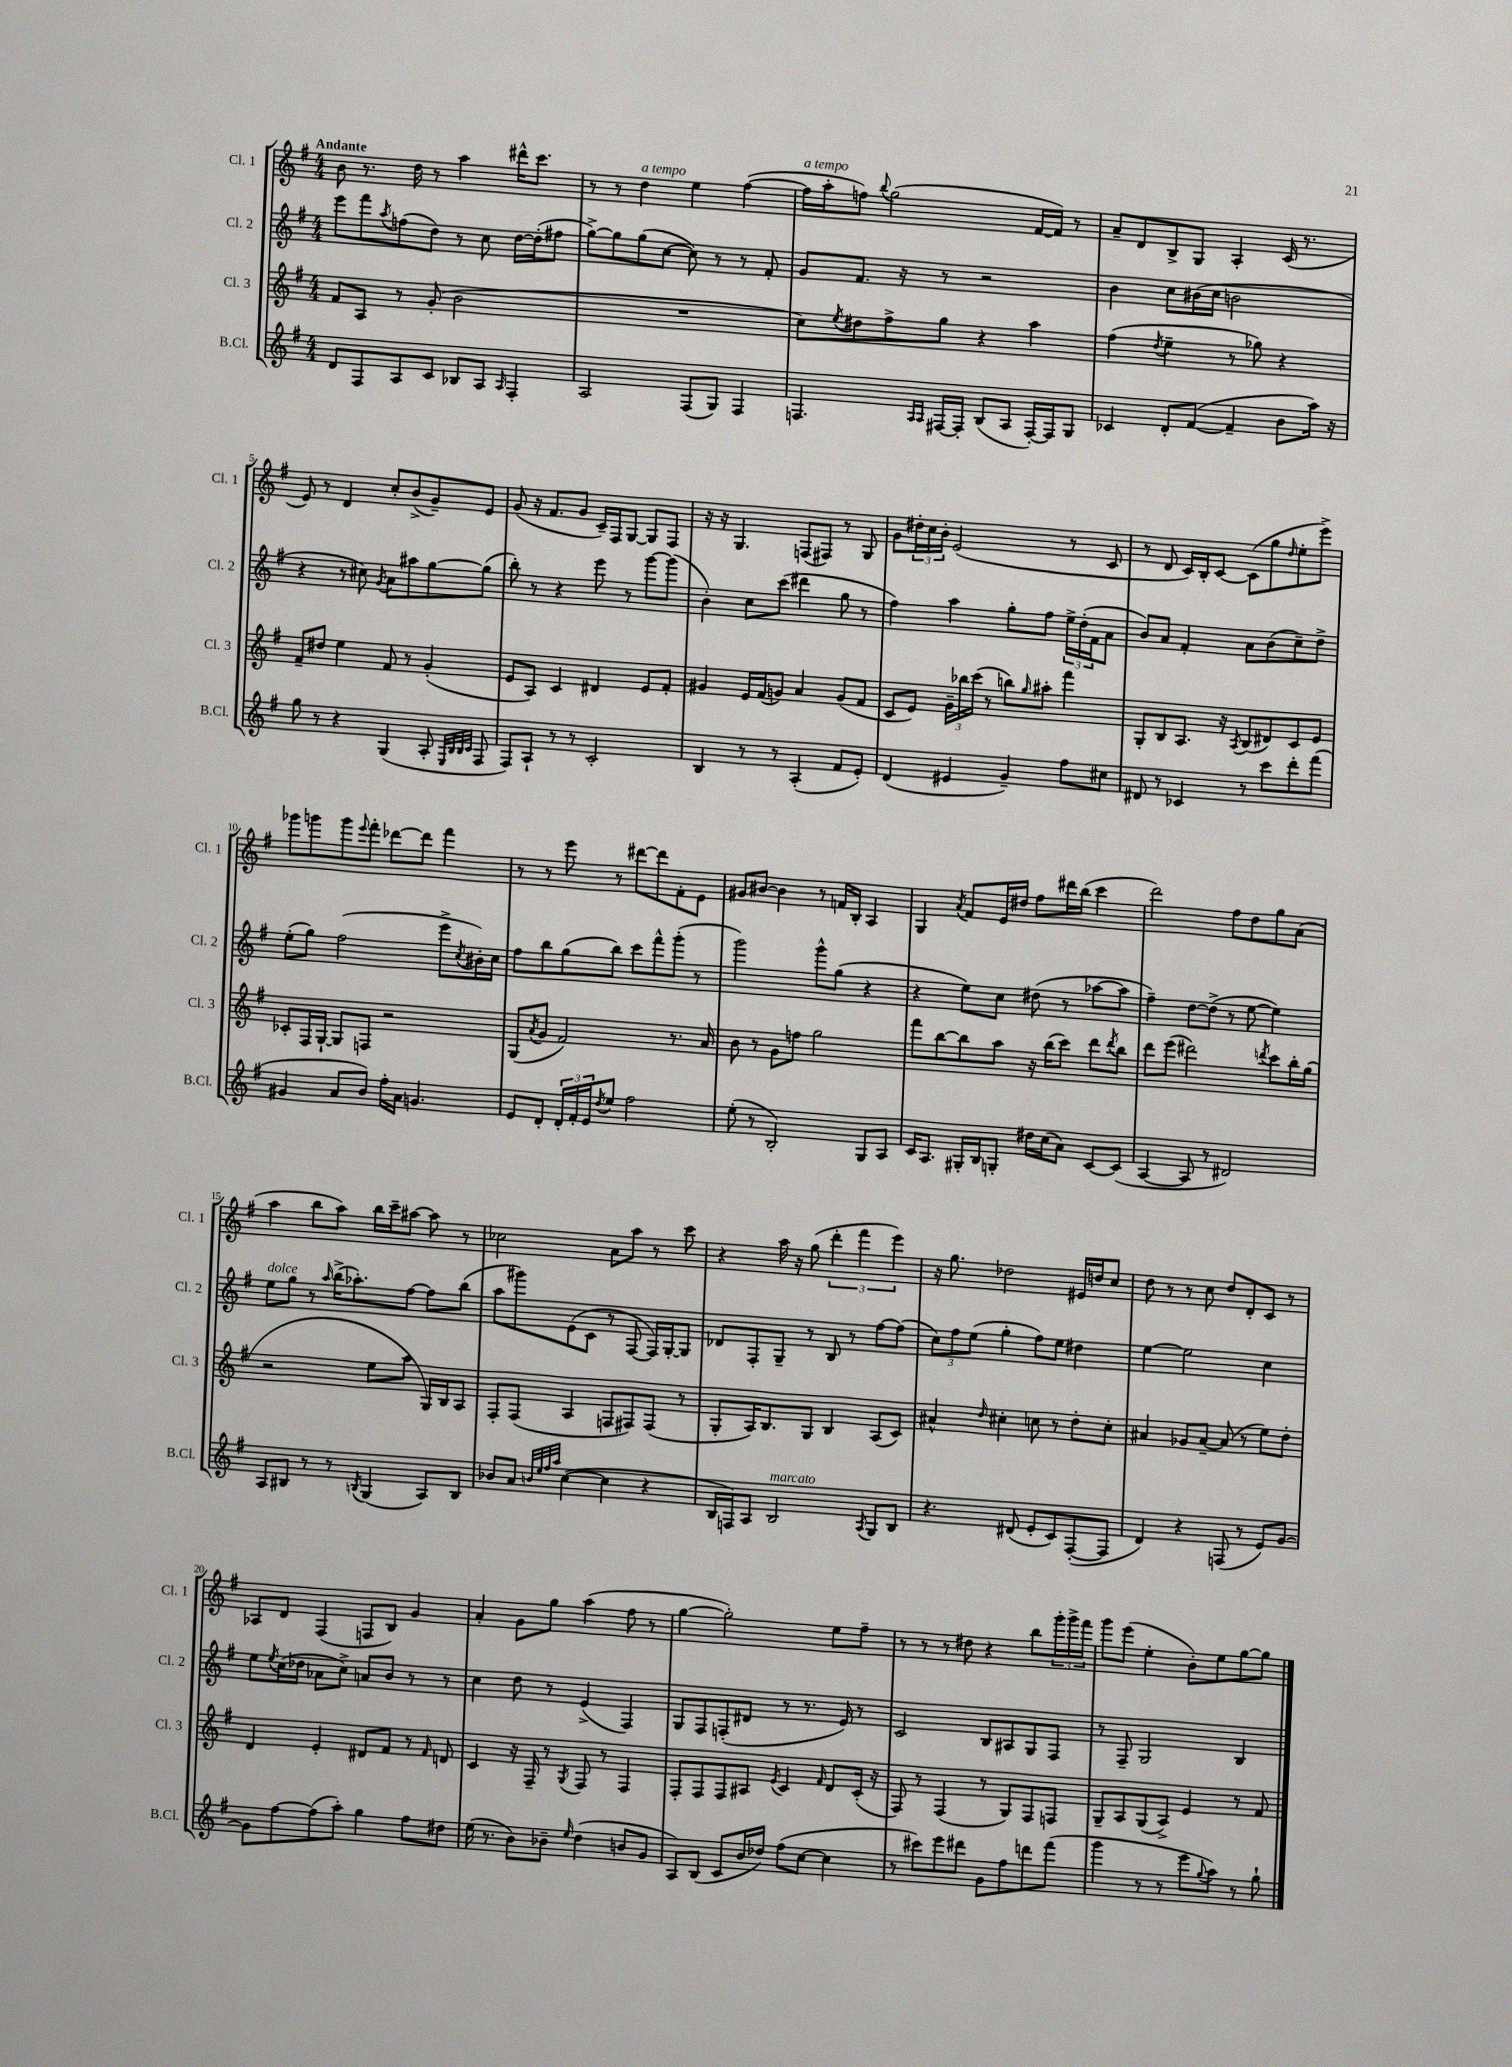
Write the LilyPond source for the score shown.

<<
\new StaffGroup <<
\new Staff = "s0" \with { instrumentName = "Cl. 1" shortInstrumentName = "Cl. 1" } {
    \clef treble \key g \major \numericTimeSignature \time 4/4 \tempo "Andante"
    b'8 r8. d''16 r8 a''4 dis'''16-^ c'''8. |
    r8 r8 d''4^\markup { \italic "a tempo" } e''4 fis''4~( |
    fis''16^\markup { \italic "a tempo" } a''16-. f''8) \appoggiatura { b''8 } g''2( fis'16~ fis'16) r8 |
    a'8-- d'8 b8-> g8 a4-. c'16( r8. |
    e'8) r8 d'4 c''8-. b'8->( g'8--) e'8 |
    g'8( r16 fis'8. g'8 c'16--) fis16 g8~ g8 fis8 |
    r16 r16 g4. f8( fis8) r8 g8 |
    g'8 \tuplet 3/2 { dis''16-. c''16 b'16-. } e'2( r8 c'8 |
    r8 d'8 c'16) b16-. c'8~ c'8( g''8 \grace { d''16 } e''8-. e'''8->) |
    ges'''8 g'''8 g'''8 \appoggiatura { e'''8 } fis'''8-. des'''8~ des'''8 fis'''4 |
    r8 r8 e'''8 r8 dis'''8~ dis'''8 fis'8-. e'8 |
    gis'8 bis'8~ bis'4 r8 f'16 b16-. a4 |
    g4 \acciaccatura { a'8 } fis'8 e'16 dis''16 fis''8 dis'''16 b''16( c'''4 |
    d'''2) fis''8 d''8 g''8 a'8( |
    a''4 b''8 a''8) b''16 c'''16-- ais''8~ ais''8 r8 |
    ces''2 a'8 a''8 r8 c'''8 |
    r4 a''16 r16 g''8( \tuplet 3/2 { d'''4-. fis'''4 e'''4) } |
    r16 g''8. des''2 eis'16 d''16 c''8 |
    d''8 r8 r8 c''8 d''8 d'8-. c'8 r8 |
    aes8 d'8 fis4( f8 b8) g'4 |
    a'4-. g'8 g''8 a''4( fis''8 r8 |
    g''4~ g''2-.) e''8 fis''8-- |
    r8 r8 r8 dis''8 r4 b''8 \tuplet 3/2 { g'''16-. g'''16-> fis'''16 } |
    g'''8 e'''8( e''4-. b'8-.) e''8 g''8~ g''8 \bar "|." |
}
\new Staff = "s1" \with { instrumentName = "Cl. 2" shortInstrumentName = "Cl. 2" } {
    \clef treble \key g \major \numericTimeSignature \time 4/4
    e'''8 fis'''8 \acciaccatura { a''8 } f''8( d''8) r8 c''8 d''16~ d''16-.( fis''8 |
    g''8~->) g''8 g''8( c''8~ c''8) r8 r8 fis'8-. |
    g'8 fis'8. r16 r8 r2 |
    b'4 c''8 bis'16( c''16 b'2 |
    r4 r8 cis''8) \acciaccatura { g'8 } a'8 ais''8 g''8~ g''8( |
    b''8-.) r8 r4 e'''8 r8 g'''8~ g'''8( |
    b'4-.) c''8 c'''8( dis'''4 g''8 r8 |
    fis''4) a''4 g''8-. fis''8 \tuplet 3/2 { e''16-> d''16-.( fis'16 } a'8 |
    b'8) a'8 fis'4-. a'8 b'8( c''8--) d''8-> |
    e''8-.( g''8) fis''2( e'''8-> \acciaccatura { c''8 } bis'16-.) c''16 |
    fis''8 b''8 g''8( b''8) c'''8 fis'''8-^ g'''8-.( r8 |
    g'''2) g'''8-^ g''8( r4 |
    r4 e''8) c''8 dis''8( r8 aes''8~ aes''8 |
    fis''4--) d''8~ d''8->( r8 e''8~ e''4) |
    e''8^\markup { \italic "dolce" } g''8 r8 \grace { a''16 } b''16->( aes''8.-.) fis''8~ fis''8 b''8( |
    a''8 gis'''8) e'8( c'8 r8 fis8~ fis16) g16~-. g8 |
    des'8 fis8-. g8-- r8 b8 r8 fis''8~ fis''8( |
    \tuplet 3/2 { c''8) fis''8 e''8( } g''4-. fis''8) e''8 dis''4 |
    e''4~ e''2 c''4 |
    e''8 \acciaccatura { e''8 } c''16( des''16 aes'8 c''8->) a'8 b'8 r8 r8 |
    c''4 d''8 r8 e'4->( fis4) |
    g8 fis8 f8-.( dis'8 r8 r8. e'16) r8 |
    c'2 b8 ais8 g8 fis8 |
    r8 fis8-- g2 b4 \bar "|." |
}
\new Staff = "s2" \with { instrumentName = "Cl. 3" shortInstrumentName = "Cl. 3" } {
    \clef treble \key g \major \numericTimeSignature \time 4/4
    fis'8 a8 r8 g'8-.( b'2 |
    R1 |
    c''8) \acciaccatura { e''8 } dis''8 fis''8-> g''8 r4 a''4 |
    fis''4( \acciaccatura { d''8 } e''4-- r8 ges''8) r4 |
    fis'8-- dis''8 e''4 fis'8 r8 g'4-.( |
    e'8 a8) c'4 dis'4 e'8 fis'8-. |
    gis'4 e'16 fis'16( g'8) a'4 g'8( fis'8 |
    c'8 e'8) \tuplet 3/2 { g'16-- bes''16 c'''16( } r8 b''8) \grace { g''16 } ais''8-. fis'''4 |
    g8-. b8 a8. r16 \acciaccatura { a8 } b8( dis'8) c'8 e'8 |
    ces'8-. fis16 g16~-! g8 f8 r2 |
    g8( \acciaccatura { a'8 } g'8 fis'2) r8. a'16 |
    b'8 r8 g'8 f''8 g''2 |
    fis'''8 b''8~ b''8 a''8 r16 b''16( c'''8) d'''8 \acciaccatura { d'''8 } b''8 |
    d'''8 e'''8( dis'''2) \acciaccatura { d'''8 } c'''8 b''16-. g''16( |
    r2 e''8 a''8 g16) b16 a8 |
    fis8-. fis8( a4 f8 fis8) fis8( r8 |
    g8-. a16) b8. g8 b4 a8( c'8) |
    ais'4-^ \grace { d''16 } cis''4-. c''8 r8 d''8-. c''8-. |
    ais'4 ges'8 ais'8~-- ais'8( r8 e''8) d''8-. |
    d'4 e'4-. dis'8 fis'8 r8 \grace { fis'16 } d'8 |
    c'4 r16 fis16-- r8 \acciaccatura { g8 } fis8 r8 fis4 |
    fis8-. fis8 fis8 ais8 \acciaccatura { e'8 } c'4 \grace { fis'16 } d'8 c'16-.( r16 |
    fis8) r8 fis4( r8 g8) fis8 f8 |
    g8-- a8 g8( a8->) e'4 r8 fis'8 \bar "|." |
}
\new Staff = "s3" \with { instrumentName = "B.Cl." shortInstrumentName = "B.Cl." } {
    \clef treble \key g \major \numericTimeSignature \time 4/4
    d'8 fis8 a8 c'8 bes8 a8 \grace { a16 } fis4-. |
    a2 fis8( g8) fis4 |
    f4. \grace { a16 a16 } fis16~ fis16-. b8( a8 fis16~-.) fis16 g8 |
    ces'4 d'8-. fis'8~( fis'4-- b'8 a''16) r16 |
    g''8 r8 r4 g4( a8-. \grace { e32 b32 b32 c'32 } fis8 |
    fis8) a8-! r8 r8 c'2-. |
    b4 r8 r8 a4-.( fis'8 e'8-.) |
    d'4( eis'4 g'4--) fis''8 cis''8 |
    dis'8 r8 ces'4 r8 c'''8 d'''8-. fis'''8( |
    gis'4 a'8 b'8) fis''16-. a'16 g'4. |
    e'8 d'8-. \tuplet 3/2 { d'16-. fis'16-. e'16 } \acciaccatura { d''8 } e''8 fis''2 |
    e''8-.( r8 b2-.) g8 a8 |
    c'16 a8. gis16-. b16 g8-. dis''16 c''16( a'8) c'8~ c'8( |
    a4~ a8 r8 dis'2) |
    a8 bis8 r8 r8 \acciaccatura { b8 } g4( a8) b8 |
    bes'8 a'8 \grace { b'32 e''32 fis''32 a''32 } c''4~( c''4 r4 |
    b16 f16) a8 b2^\markup { \italic "marcato" } \acciaccatura { a8 } g8 b8 |
    r4. dis'8( e'8-. c'8) fis8~-.( fis8 |
    d'4) r4 f8( r8 e'8) g'8~ |
    g'8 fis''8~ fis''8( a''8-.) g''4 fis''8 dis''8 |
    e''16( r8. b'8) bes'8-- \grace { e''16 } d''4( b'8 g'8 |
    a8) b8( c'8 b'16 des''16) fis''8( c''8~ c''4 |
    r8 cis'''8) e'''8 dis'''8 g'8 fis''8 d'''8 fis'''8( |
    g'''4 r8 r8 e'''8 \appoggiatura { g''8 } a''8) r8 g''8-! \bar "|." |
}
>>
>>
